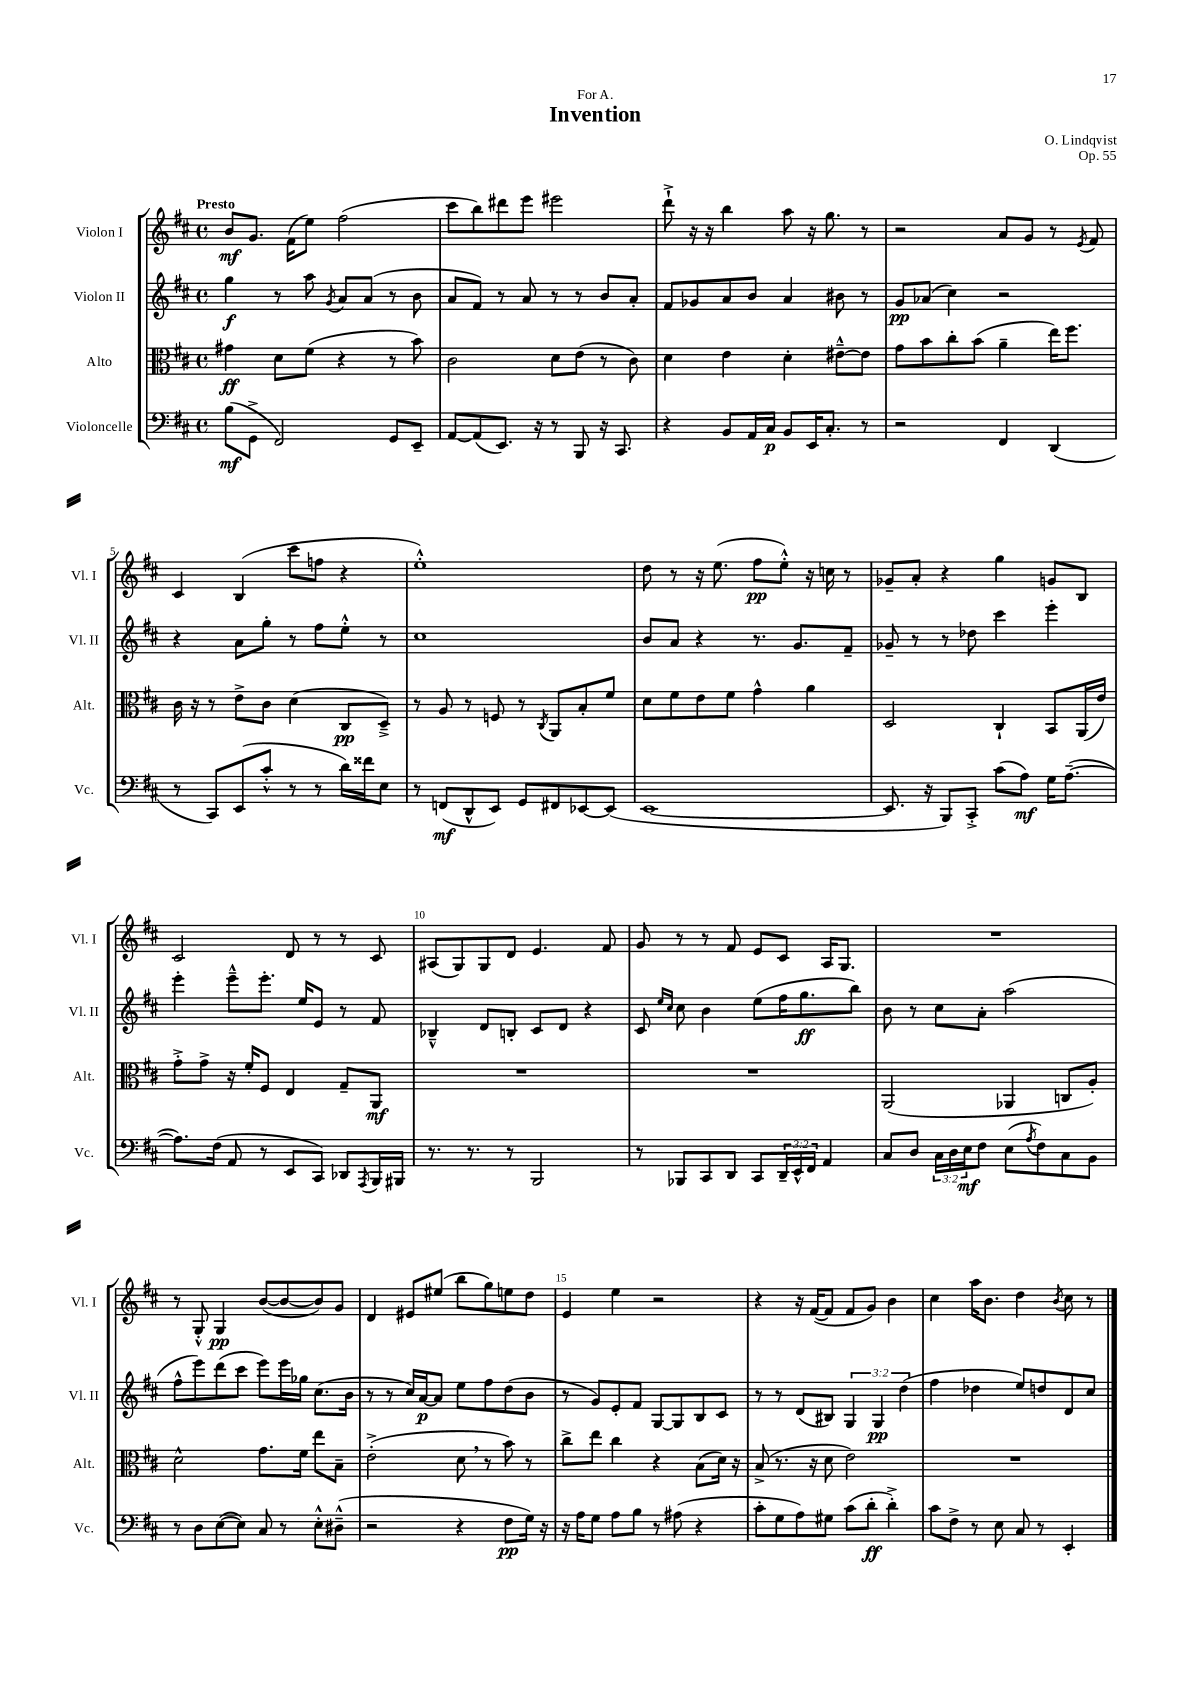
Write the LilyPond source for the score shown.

\header { title = "Invention" composer = "O. Lindqvist" dedication = "For A." opus = "Op. 55" }
<<
\new StaffGroup <<
\new Staff = "s0" \with { instrumentName = "Violon I" shortInstrumentName = "Vl. I" } {
    \clef treble \key d \major \defaultTimeSignature \time 4/4 \tempo "Presto"
    b'8\mf g'8. fis'16( e''8) fis''2( |
    cis'''8 b''8) dis'''8 e'''8 eis'''2 |
    d'''8-!-> r16 r16 b''4 a''8 r16 g''8. r8 |
    r2 a'8 g'8 r8 \acciaccatura { e'8 } fis'8 |
    cis'4 b4( cis'''8 f''8 r4 |
    e''1-.-^) |
    d''8 r8 r16 e''8.( fis''8\pp e''8-.-^) r16 c''16 r8 |
    ges'8-- a'8-. r4 g''4 g'8 b8 |
    cis'2 d'8 r8 r8 cis'8 |
    ais8( g8) g8 d'8 e'4. fis'8 |
    g'8 r8 r8 fis'8 e'8 cis'8 a16 g8. |
    R1 |
    r8 g8-.-^ g4\pp b'8~( b'8~ b'8) g'8 |
    d'4 eis'8 eis''8( b''8 g''8) e''8 d''8 |
    e'4 e''4 r2 |
    r4 r16 fis'16~( fis'8 fis'8 g'8) b'4 |
    cis''4 a''16 b'8. d''4 \acciaccatura { b'8 } cis''8 r8 \bar "|." |
}
\new Staff = "s1" \with { instrumentName = "Violon II" shortInstrumentName = "Vl. II" } {
    \clef treble \key d \major \defaultTimeSignature \time 4/4 \override Staff.TupletNumber.text = #tuplet-number::calc-fraction-text
    g''4\f r8 a''8 \acciaccatura { g'8 } a'8 a'8( r8 b'8 |
    a'8 fis'8) r8 a'8 r8 r8 b'8 a'8-. |
    fis'8 ges'8 a'8 b'8 a'4 bis'8 r8 |
    g'8\pp aes'8( cis''4) r2 |
    r4 a'8 g''8-. r8 fis''8 e''8-.-^ r8 |
    cis''1 |
    b'8 a'8 r4 r8. g'8. fis'8-- |
    ges'8-- r8 r8 des''8 cis'''4 e'''4-. |
    e'''4-. e'''8---^ e'''8.-. e''16 e'8 r8 fis'8 |
    bes4---^ d'8 b8-. cis'8 d'8 r4 |
    cis'8 \grace { e''16 cis''16 } cis''8 b'4 e''8( fis''16 g''8.\ff b''8) |
    b'8 r8 cis''8 a'8-. a''2( |
    fis''8-^ e'''8) d'''8( cis'''8 e'''8) e'''16 ges''16 cis''8.( b'16 |
    r8 r8 cis''16) a'16~\p a'8 e''8 fis''8 d''8( b'8 |
    r8 g'8) e'8-. fis'8 g8~ g8 b8 cis'8 |
    r8 r8 d'8( bis8) \tuplet 3/2 { g4 g4\pp d''4( } |
    fis''4 des''4 e''8) d''8 d'8 cis''8 \bar "|." |
}
\new Staff = "s2" \with { instrumentName = "Alto" shortInstrumentName = "Alt." } {
    \clef alto \key d \major \defaultTimeSignature \time 4/4
    gis'4\ff d'8 fis'8( r4 r8 b'8) |
    cis'2 d'8 e'8( r8 cis'8) |
    d'4 e'4 d'4-. eis'8~---^ eis'8 |
    g'8 b'8 cis''8-. b'8( a'4-- e''16) fis''8. |
    cis'16 r16 r8 e'8-> cis'8 d'4( cis8\pp d8--->) |
    r8 a8 r8 f8 r8 \acciaccatura { cis8 } a,8 b8-. fis'8 |
    d'8 fis'8 e'8 fis'8 g'4-^ a'4 |
    d2 cis4-! b,8 a,16( e'16) |
    g'8-.-> g'8-> r16 fis'16-. fis8 e4 g8-- a,8\mf |
    R1 |
    R1 |
    a,2( aes,4 c8 a8-.) |
    d'2-^ g'8. fis'16 e''8 b8-- |
    e'2-.->( d'8 \breathe r8 b'8) r8 |
    cis''8-> e''8 cis''4 r4 b8( d'16) r16 |
    b8->( r8. r16 d'8 e'2) |
    R1 \bar "|." |
}
\new Staff = "s3" \with { instrumentName = "Violoncelle" shortInstrumentName = "Vc." } {
    \clef bass \key d \major \defaultTimeSignature \time 4/4 \override Staff.TupletNumber.text = #tuplet-number::calc-fraction-text
    b8\mf( g,8-> fis,2) g,8 e,8-- |
    a,8~ a,8( e,8.) r16 r8 b,,8 r16 cis,8. |
    r4 b,8 a,16 cis16\p b,8 e,16 cis8.-. r8 |
    r2 fis,4 d,4( |
    r8 cis,8) e,8( cis'8-.-^ r8 r8 d'16) fisis'16 e8 |
    r8 f,8\mf( d,8-^ e,8) g,8 fis,8 ees,8~ ees,8( |
    e,1~ |
    e,8. r16 b,,8) cis,8-.-> cis'8( a8\mf) g16 a8.~--( |
    a8.) fis16( a,8 r8 e,8 cis,8) des,8 \acciaccatura { a,,8 } b,,16 bis,,16 |
    r8. r8. r8 b,,2 |
    r8 bes,,8 cis,8 d,8 cis,8 \tuplet 3/2 { d,16-- e,16-^ fis,16 } a,4 |
    cis8 d8 \tuplet 3/2 { cis16 d16 e16\mf } fis8 e8( \acciaccatura { a8 } fis8) cis8 b,8 |
    r8 d8 e8~( e8) cis8 r8 e8-.-^ dis8---^( |
    r2 r4 fis8\pp g16) r16 |
    r16 a16 g8 a8 b8 r8 ais8( r4 |
    cis'8-. g8 a8) gis8 cis'8( d'8-.\ff d'4-.->) |
    cis'8 fis8-> r8 e8 cis8 r8 e,4-. \bar "|." |
}
>>
>>
\layout { \context { \Score \override BarNumber.break-visibility = ##(#f #t #t) barNumberVisibility = #(every-nth-bar-number-visible 5) } }
